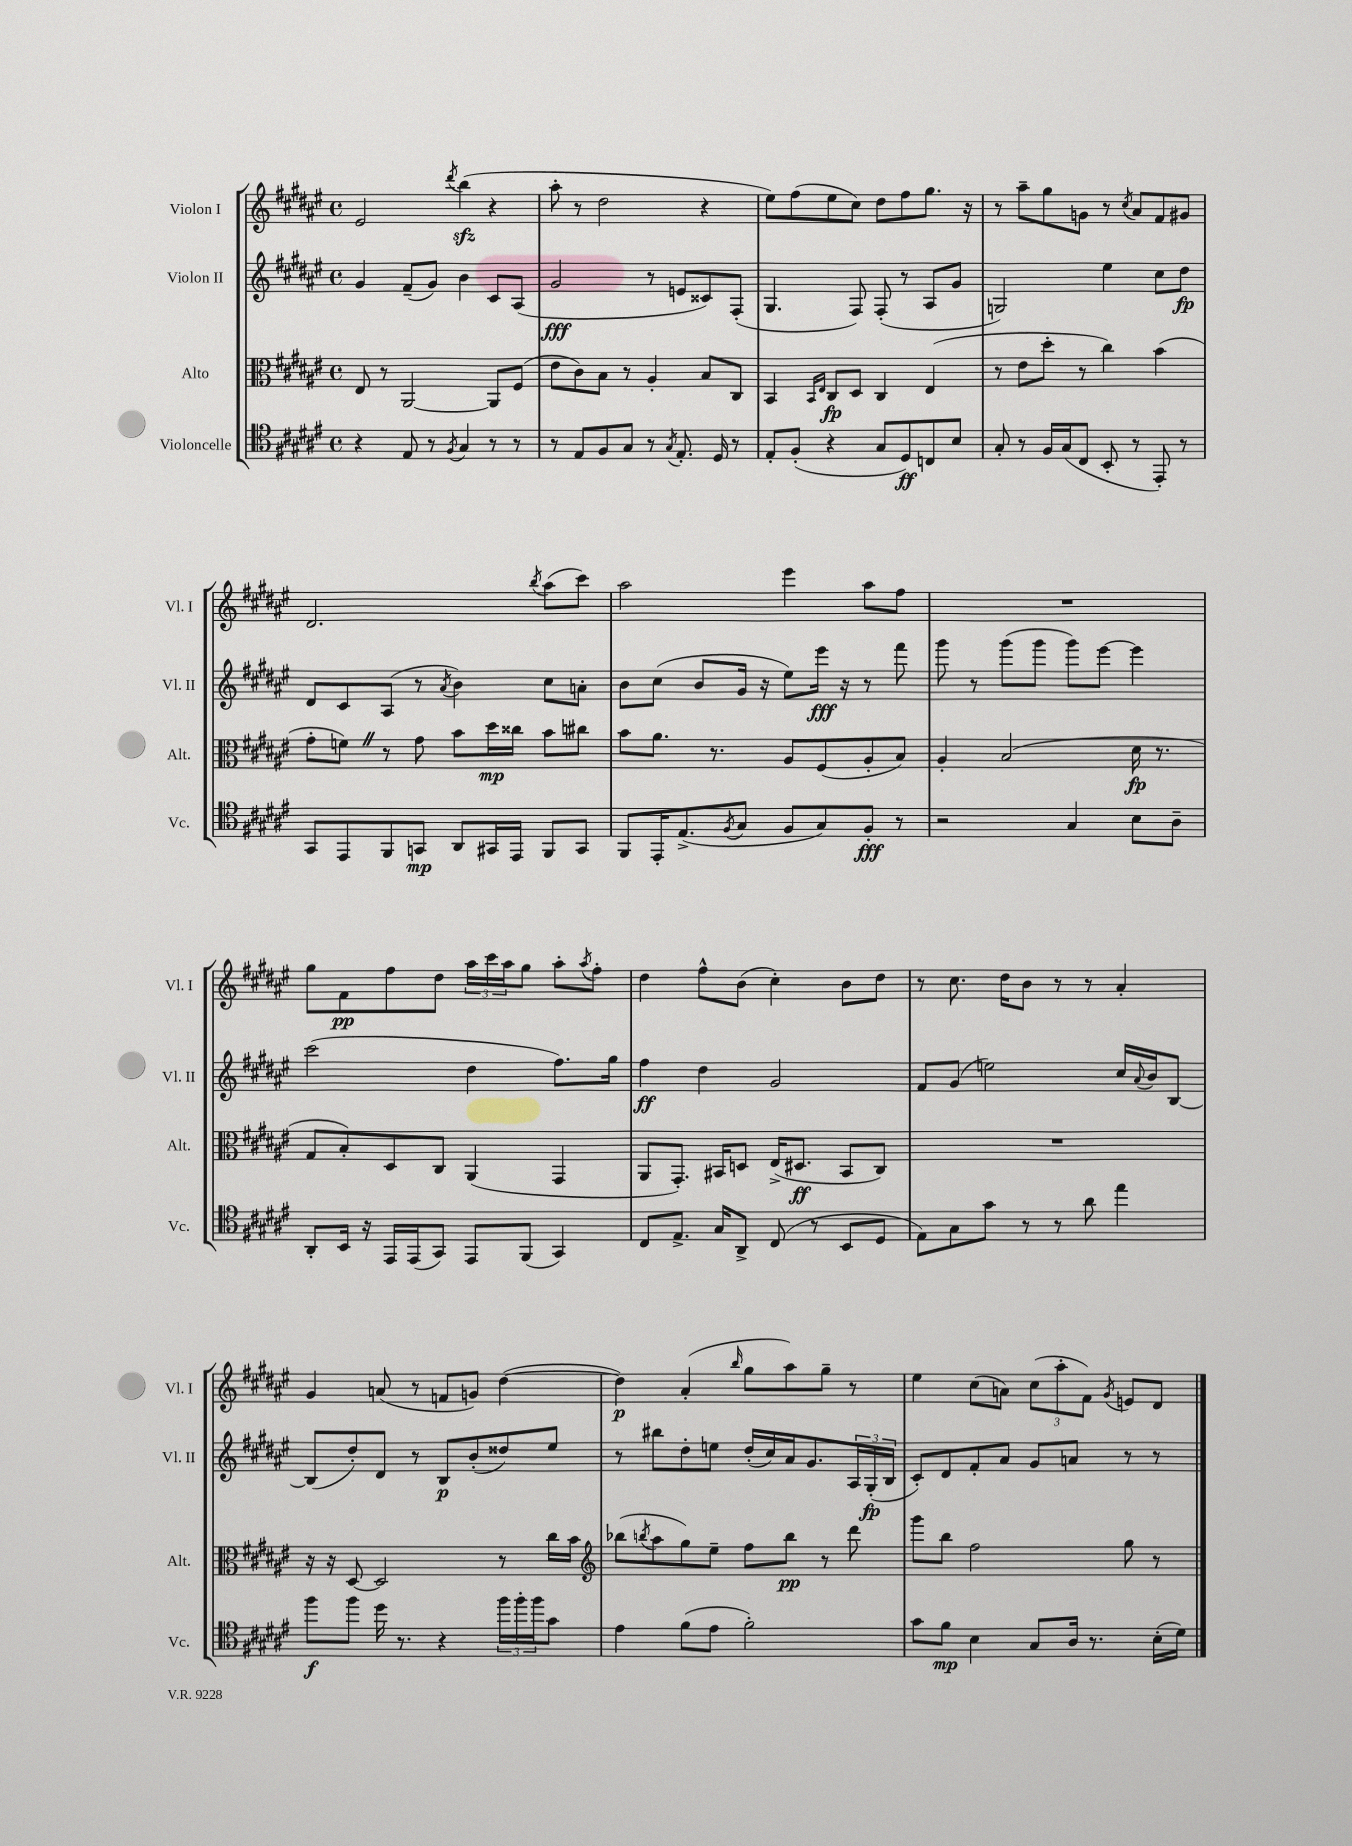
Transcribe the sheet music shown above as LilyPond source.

<<
\new StaffGroup <<
\new Staff = "s0" \with { instrumentName = "Violon I" shortInstrumentName = "Vl. I" } {
    \clef treble \key fis \major \defaultTimeSignature \time 4/4
    eis'2 \acciaccatura { dis'''8 } b''4\sfz( r4 |
    ais''8-. r8 dis''2 r4 |
    eis''8) fis''8( eis''8 cis''8) dis''8 fis''8 gis''8. r16 |
    r8 ais''8-- gis''8 g'8 r8 \acciaccatura { cis''8 } ais'8 fis'8 gis'8 |
    dis'2. \acciaccatura { b''8 } ais''8( cis'''8) |
    ais''2 eis'''4 ais''8 fis''8 |
    R1 |
    gis''8 fis'8\pp fis''8 dis''8 \tuplet 3/2 { ais''16 cis'''16 ais''16 } gis''8 ais''8-. \acciaccatura { ais''8 } fis''8-. |
    dis''4 fis''8-^ b'8( cis''4-.) b'8 dis''8 |
    r8 cis''8. dis''16 b'8 r8 r8 ais'4-. |
    gis'4 a'8( r8 f'8 g'8) dis''4~( |
    dis''4\p) ais'4-.( \grace { b''16 } gis''8 ais''8) gis''8-- r8 |
    eis''4 cis''8( a'8) \tuplet 3/2 { cis''8( ais''8-. fis'8) } \acciaccatura { gis'8 } e'8 dis'8 \bar "|." |
}
\new Staff = "s1" \with { instrumentName = "Violon II" shortInstrumentName = "Vl. II" } {
    \clef treble \key fis \major \defaultTimeSignature \time 4/4
    gis'4 fis'8--( gis'8) b'4 cis'8 ais8( |
    gis'2\fff r8 e'8 cisis'8) fis8-.( |
    gis4. fis8) fis8-.( r8 ais8 gis'8 |
    g2) eis''4 cis''8 dis''8\fp |
    dis'8 cis'8 ais8( r8 \acciaccatura { ais'8 } b'4) cis''8 a'8-. |
    b'8 cis''8( b'8 gis'16 r16 eis''8) eis'''16\fff r16 r8 fis'''8 |
    gis'''8 r8 gis'''8( gis'''8 gis'''8) eis'''8~ eis'''4 |
    cis'''2( dis''4 fis''8.) gis''16 |
    fis''4\ff dis''4 gis'2 |
    fis'8 gis'8( e''2) cis''16 \appoggiatura { ais'8 } b'16 b8~ |
    b8( dis''8-.) dis'8 r8 b8\p b'8-.( disis''8) eis''8 |
    r8 bis''8 dis''8-. e''8 dis''16-.( cis''16) ais'16 gis'8. \tuplet 3/2 { ais16 gis16-.\fp( b16 } |
    cis'8-.) dis'8 fis'8-. ais'8 gis'8 a'8 r8 r8 \bar "|." |
}
\new Staff = "s2" \with { instrumentName = "Alto" shortInstrumentName = "Alt." } {
    \clef alto \key fis \major \defaultTimeSignature \time 4/4
    eis8 r8 ais,2~ ais,8 fis8( |
    eis'8 cis'8) b8 r8 ais4-. b8 cis8 |
    b,4 \grace { b,16 eis16 } cis8\fp dis8 cis4 eis4( |
    r8 eis'8 dis''8-. r8 cis''4) b'4( |
    gis'8-. f'8) \once \override BreathingSign.text = \markup { \musicglyph "scripts.caesura.straight" } \breathe r8 gis'8 b'8 dis''16\mp cisis''16 b'8 cis''8 |
    b'8 ais'8. r8. ais8 fis8( ais8-. b8) |
    ais4-. b2( dis'16\fp r8. |
    gis8 b8-.) dis8 cis8 ais,4( gis,4 |
    ais,8 gis,8.-.) bis,16 d8 eis16->( dis8.\ff bis,8 cis8) |
    R1 |
    r16 r16 dis8~ dis2 r8 cis''16 b'16 |
    \clef treble bes''8( \acciaccatura { b''8 } ais''8 gis''8) eis''8-- fis''8 b''8\pp r8 dis'''8 |
    gis'''8 b''8 fis''2 gis''8 r8 \bar "|." |
}
\new Staff = "s3" \with { instrumentName = "Violoncelle" shortInstrumentName = "Vc." } {
    \clef tenor \key fis \major \defaultTimeSignature \time 4/4
    r4 eis8 r8 \acciaccatura { fis8 } gis4 r8 r8 |
    r8 eis8 fis8 gis8 r8 \acciaccatura { gis8 } eis8.-. dis16 r8 |
    eis8-. fis8-.( r4 gis8 dis8\ff) c8 b8 |
    gis8-. r8 fis16 gis16( cis8 b,8-. r8 eis,8-.) r8 |
    gis,8 eis,8 fis,8 g,8\mp ais,8 gis,16 eis,16 fis,8 gis,8 |
    fis,8 eis,16-. eis8.->( \acciaccatura { fis8 } gis8 fis8 gis8) fis8-.\fff r8 |
    r2 gis4 b8 ais8-- |
    ais,8-. b,16 r16 eis,16 eis,16( gis,8) eis,8 fis,8( gis,4) |
    cis8 eis8.-> gis16 ais,8-> cis8( r8 b,8 dis8 |
    eis8) gis8 gis'8 r8 r8 ais'8 eis''4 |
    fis''8\f fis''8 dis''16 r8. r4 \tuplet 3/2 { fis''16 fis''16-. fis''16 } gis'8 |
    eis'4 fis'8( eis'8 fis'2-.) |
    gis'8 fis'8\mp b4 gis8 ais16 r8. b16-.( dis'16) \bar "|." |
}
>>
>>
\layout { \context { \Score \remove "Bar_number_engraver" } }
